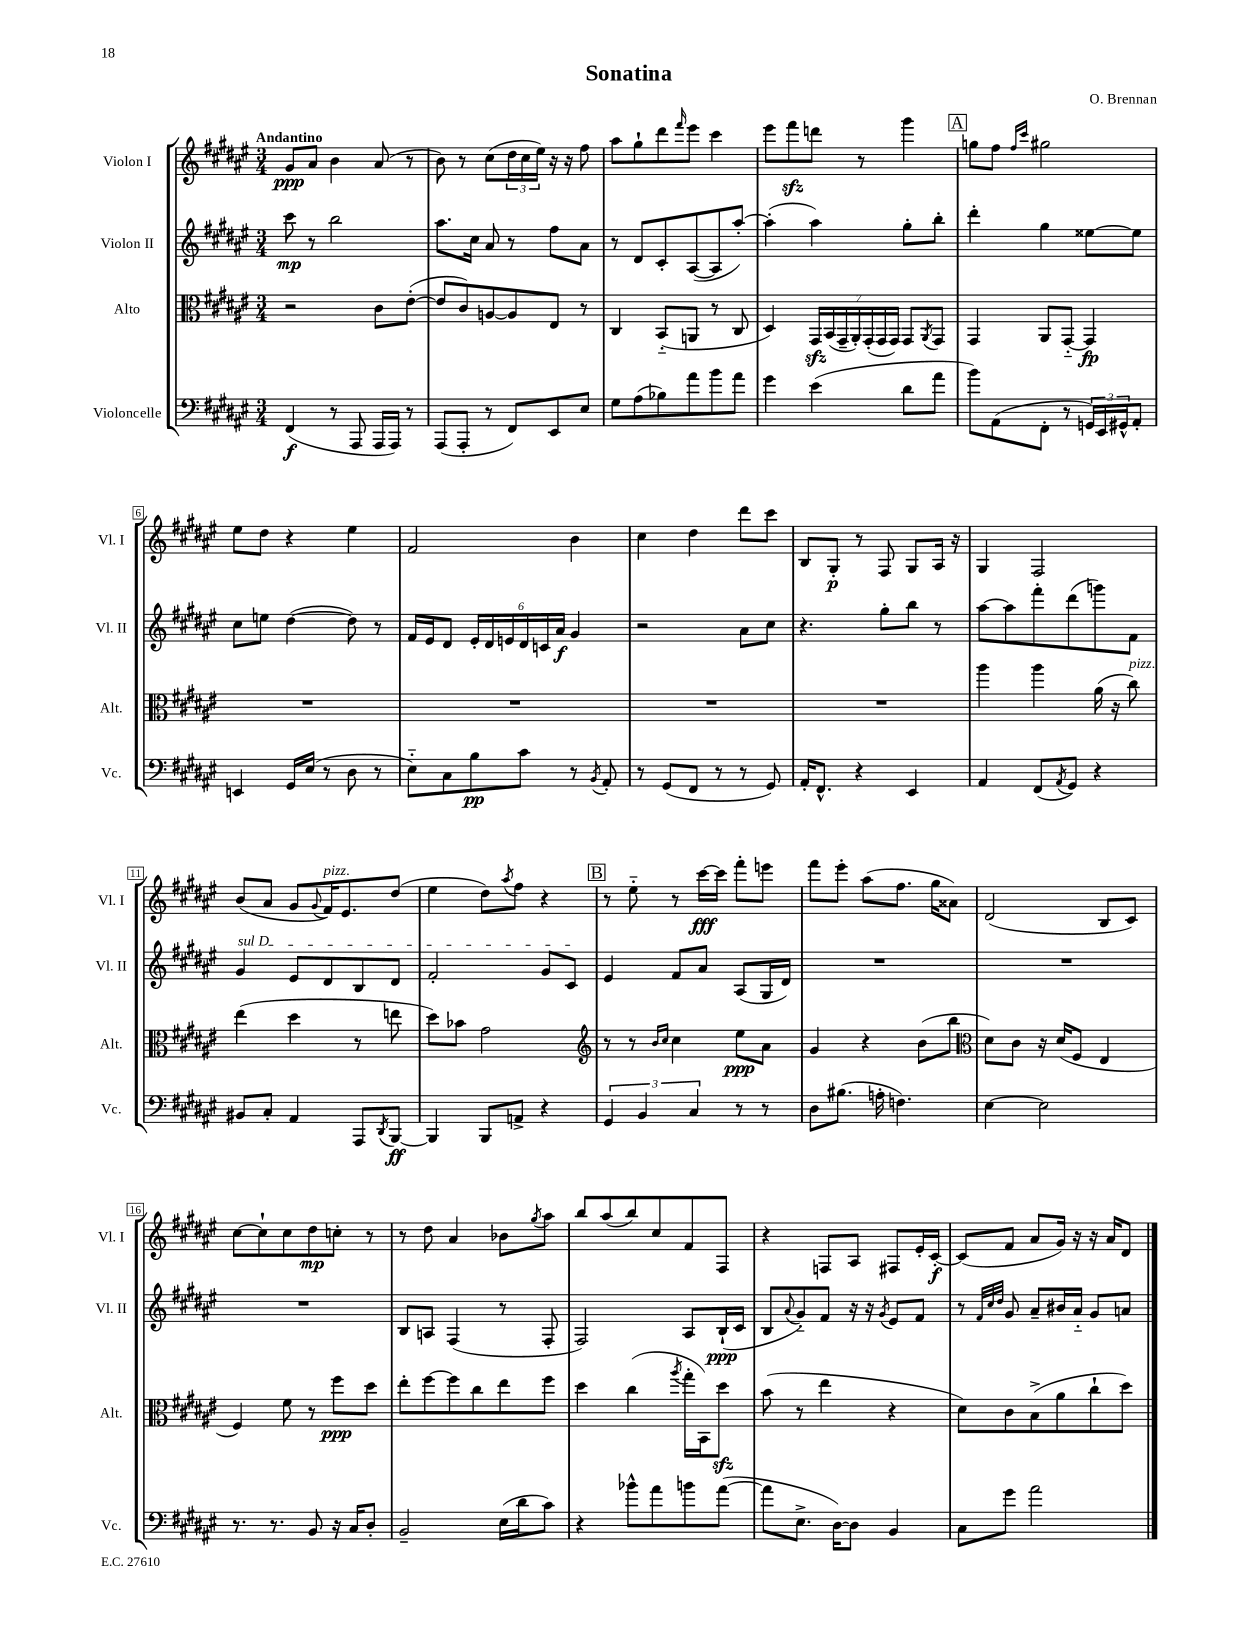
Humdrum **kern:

**kern	**kern	**kern	**kern
*staff4	*staff3	*staff2	*staff1
*clefF4	*clefC3	*clefG2	*clefG2
*k[f#c#g#d#a#e#]	*k[f#c#g#d#a#e#]	*k[f#c#g#d#a#e#]	*k[f#c#g#d#a#e#]
*M3/4	*M3/4	*M3/4	*M3/4
(4FF#	2r	8ccc#	8g#
.	.	8r	8a#
8r	.	2bb	4b
8AAA#	.	.	.
16AAA#	8c#	.	(8a#
16AAA#)	.	.	.
8r	([8e#'	.	8r
=	=	=	=
(8AAA#	8e#]	8.aa#	8b)
8AAA#'	8c#)	.	8r
.	.	16cc#	.
8r	[8A	8a#	(8cc#
8FF#)	8A]	8r	24dd#
.	.	.	24cc#
.	.	.	24ee#)
8EE#	8E#	8ff#	16r
.	.	.	16r
8E#	8r	8a#	8ff#
=	=	=	=
8G#	4C#	8r	8aa#
(8A#	.	8d#	8gg#`
8B-)	(8BB'~	8c#'	8ddd#
.	.	.	16qqfff#
8a#	8AA	([8A#	8eee#
8b	8r	8A#]	4ccc#
8a#	8C#	[8aa#')	.
=	=	=	=
4g#	4D#)	(4aa#']	8eee#
.	.	.	8fff#
(4e#	28GG#	4aa#)	8ddd
.	(28BB	.	.
.	28GG#~	.	.
.	28AA#')	.	.
.	.	.	8r
.	(28GG#'	.	.
.	28GG#	.	.
.	28GG#)	.	.
8d#	8GG#	8gg#'	4ggg#
.	8qAA#	.	.
8a#	8GG#	8bb'	.
=	=	=	=
8b)	4GG#	4ddd#'	8gg
(8AA#	.	.	8ff#
.	.	.	16qqff#
.	.	.	16qqccc#
8FF#'	8AA#	4gg#	2gg#
8r	[8GG#'~	.	.
24GG)	4GG#]	[8ee##	.
24EE#	.	.	.
24GG#^^	.	.	.
8AA#'	.	8ee##]	.
=	=	=	=
4EE	2.r	8cc#	8ee#
.	.	8ee	8dd#
16GG#	.	([4dd#	4r
(16E#	.	.	.
8r	.	.	.
8D#	.	8dd#])	4ee#
8r	.	8r	.
=	=	=	=
8E#'~)	2.r	16f#	2f#
.	.	16e#	.
8C#	.	8d#	.
8B	.	24e#'	.
.	.	24d#	.
.	.	24e	.
8c#	.	24d#	.
.	.	24c	.
.	.	24a#	.
8r	.	4g#	4b
8qBB	.	.	.
8AA#'	.	.	.
=	=	=	=
8r	2.r	2r	4cc#
(8GG#	.	.	.
8FF#	.	.	4dd#
8r	.	.	.
8r	.	8a#	8ddd#
8GG#)	.	8cc#	8ccc#
=	=	=	=
16AA#'	2.r	4.r	8B
8.FF#^^	.	.	.
.	.	.	8G#'
4r	.	.	8r
.	.	8gg#'	8F#
4EE#	.	8bb	8G#
.	.	8r	16A#
.	.	.	16r
=	=	=	=
4AA#	4aa#	[8aa#	4G#
.	.	8aa#]	.
(8FF#	4aa#	8fff#'	2F#
8qAA#	.	.	.
8GG#)	.	(8ddd#	.
4r	(16a#	8ggg)	.
.	16r	.	.
.	8cc#)	8f#	.
=	=	=	=
8BB#	(4ee#	4g#	(8b
8C#'	.	.	8a#
4AA#	4dd#	8e#	8g#
.	.	.	8qqg#
.	.	8d#	16f#)
.	.	.	8.e#
8AAA#	8r	8B	.
8qDD#	.	.	.
[8BBB	8ee	8d#	(8dd#
=	=	=	=
4BBB]	8dd#)	2f#'	4ee#
.	8b-	.	.
8BBB	2g#	.	8dd#)
.	.	.	8qaa#
8AA^	.	.	8ff#
4r	.	8g#	4r
.	.	8c#	.
=	=	=	=
*	*clefG2	*	*
6GG#	8r	4e#	8r
.	8r	.	8ee#'~
6BB	.	.	.
.	16qqb	.	.
.	16qqcc#	.	.
.	4cc#	8f#	8r
6C#	.	.	.
.	.	8a#	[16ccc#
.	.	.	16ccc#]
8r	8ee#	(8A#	8fff#'
8r	8a#	16G#	8eee
.	.	16d#)	.
=	=	=	=
8D#	4g#	2.r	8fff#
(8.B#	.	.	8eee#'
.	4r	.	(8aa#
16A'	.	.	.
4.F)	.	.	8.ff#
.	(8b	.	.
.	.	.	16gg#
.	8bb	.	8a##)
=	=	=	=
*	*clefC3	*	*
[4E#	8d#)	2.r	(2d#
.	8c#	.	.
2E#]	16r	.	.
.	(16d#	.	.
.	8F#	.	.
.	4E#	.	8B
.	.	.	8c#)
=	=	=	=
8.r	4F#)	2.r	[8cc#
.	.	.	8cc#`]
8.r	.	.	.
.	8f#	.	8cc#
8BB	8r	.	8dd#
16r	8ff#	.	8cc'
16C#	.	.	.
8D#'	8dd#	.	8r
=	=	=	=
2BB~	8ee#'	8B	8r
.	[8ff#	8A	8dd#
.	8ff#]	(4F#	4a#
.	8cc#	.	.
(16E#	8ee#	8r	8b-
16d#	.	.	.
.	.	.	8qgg#
8c#)	8ff#	8F#'	8aa#
=	=	=	=
4r	4dd#	2F#)	8bb
.	.	.	(8aa#
8b-^^	(4cc#	.	8bb)
8a#	.	.	8cc#
.	8qaa#	.	.
8b	16gg#'	8A#	8f#
.	16BB)	.	.
([8a#	8dd#	(16B`	8F#
.	.	16c#	.
=	=	=	=
8a#]	(8b	8B	4r
.	.	8qqa#	.
8.E#^	8r	8g#'~)	.
.	4ee#	8f#	8F
[16D#)	.	.	.
8D#]	.	16r	8A#
.	.	16r	.
.	.	8qg#	.
4BB	4r	8e#	8F#
.	.	8f#	16e#'
.	.	.	[16c#'
=	=	=	=
8C#	8d#)	8r	(8c#]
.	.	32qqf#	.
.	.	32qqcc#	.
.	.	32qqdd#	.
8g#	8c#	8g#	8f#
2a#	(8B^	8a#~	8a#
.	8a#	16b#	16g#)
.	.	16a#'~	16r
.	8cc#`	8g#	16r
.	.	.	16a#
.	8dd#)	8a	8d#
==	==	==	==
*-	*-	*-	*-
